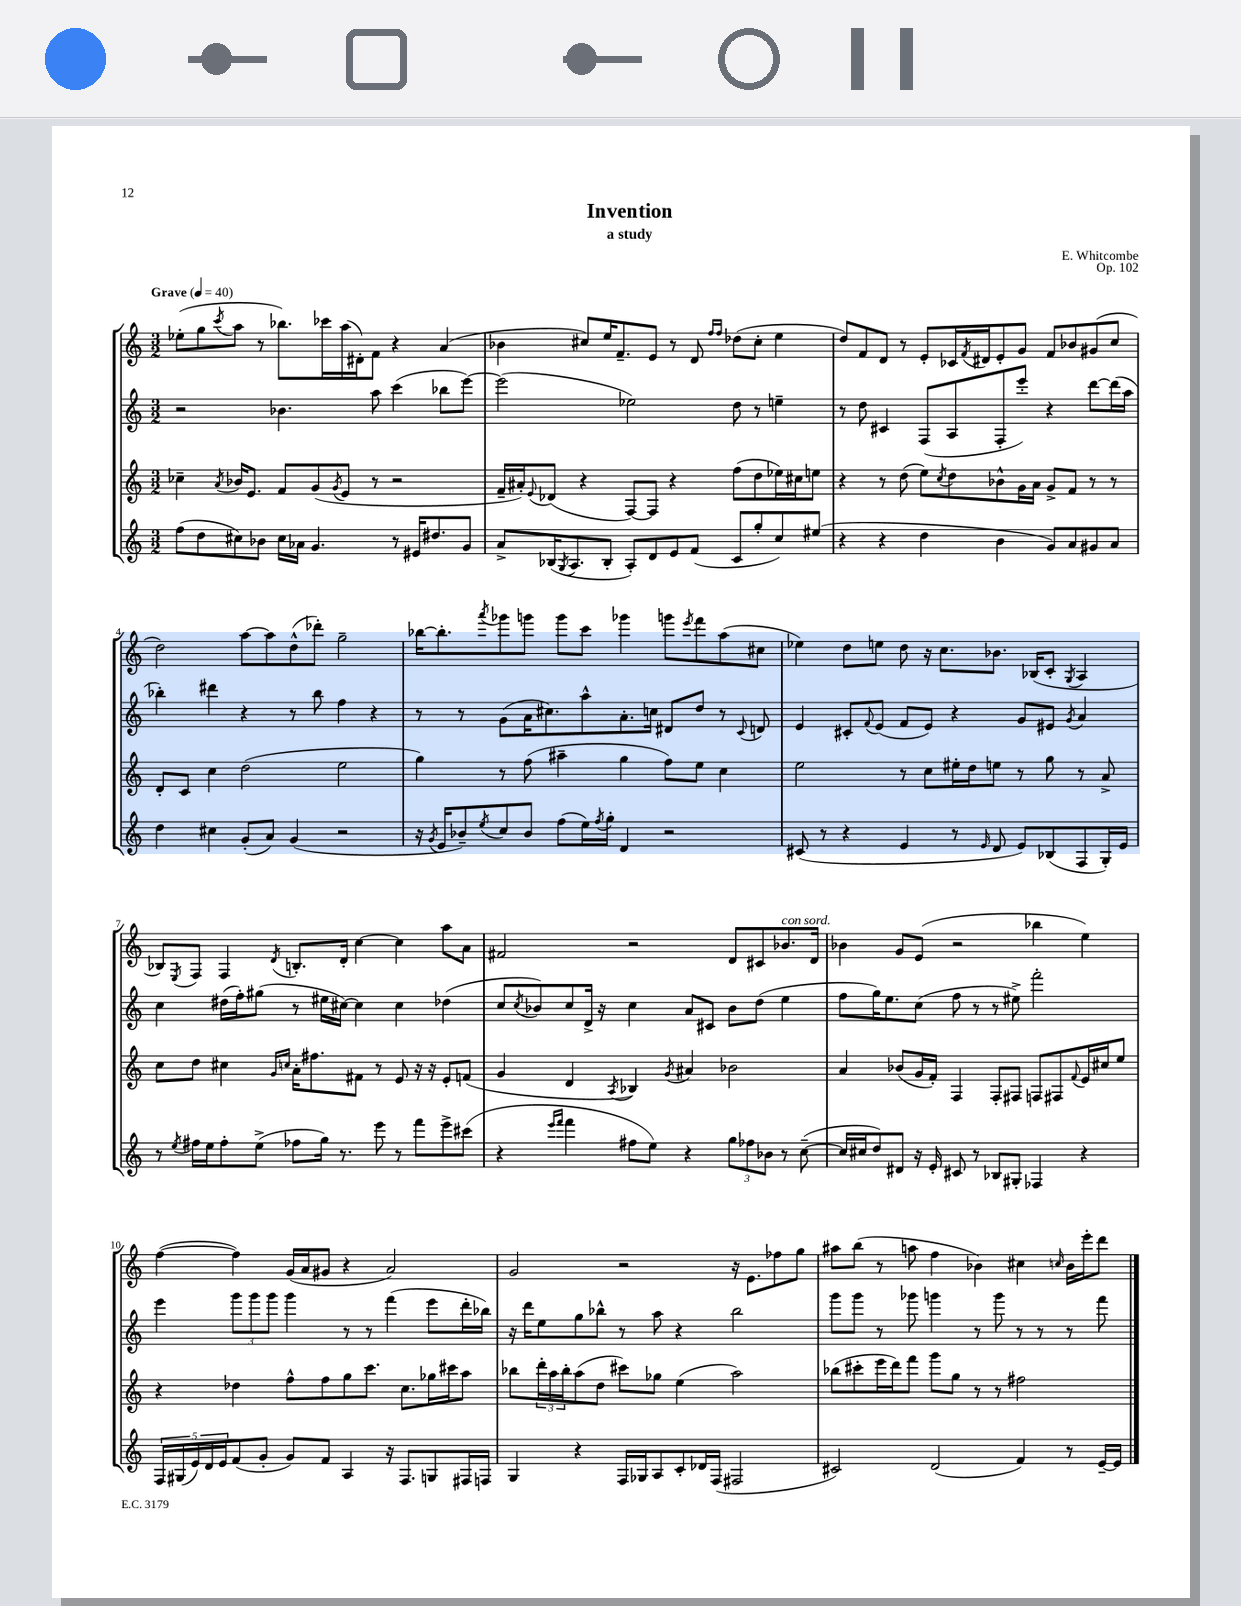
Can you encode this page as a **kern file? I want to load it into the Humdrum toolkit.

**kern	**kern	**kern	**kern
*staff4	*staff3	*staff2	*staff1
*clefG2	*clefG2	*clefG2	*clefG2
*k[]	*k[]	*k[]	*k[]
*M3/2	*M3/2	*M3/2	*M3/2
*MM40	*MM40	*MM40	*MM40
(8ff	4cc-~	2r	(8ee-'
8dd	.	.	8gg
.	8qa	.	8qccc
8cc#)	16b-	.	8aa
.	8.e	.	.
8b-	.	.	8r
16cc#	8f	4.b-	8.bb-)
16a-	.	.	.
4.g	(8g	.	.
.	.	.	16ccc-
.	8qg	.	.
.	8e	.	(16aa
.	.	.	16d#')
.	8r	8aa	8f
8r	2r	(4ccc	4r
16e#	.	.	.
8.dd#	.	.	.
.	.	8bb-	(4a
8g	.	[8eee)	.
=	=	=	=
8a^	16f~	(2eee]	4b-
.	16a#')	.	.
.	8qqe	.	.
(16B-	(8d-	.	.
8qG	.	.	.
8.A	.	.	.
.	4r	.	8cc#)
8B-'	.	.	16ee
.	.	.	8.f~
8A')	[8F)	2ee-)	.
8d	8F]	.	8e
8e	4r	.	8r
(8f	.	.	8d
.	.	.	16qqff
.	.	.	16qqff
8c	(8ff	8dd	(8dd-
8gg'	8dd	8r	8cc#'
8cc)	16ee-)	4ee~	4ee
.	16cc#	.	.
(8ee#	8ee	.	.
=	=	=	=
4r	4r	8r	8dd)
.	.	8dd	8f
4r	8r	4c#	8d
.	(8dd	.	8r
4dd	8ee)	(8F	8e'
.	8qcc	.	.
.	8dd	8A	16c-
.	.	.	8qf
.	.	.	16d#
4b	8b-^^	8F'	8e'
.	16g	8eee')	8g
.	16a	.	.
8g)	8g^	4r	8f
8a	8f	.	8b-
8g#	8r	[8ddd	(8g#
8a	8r	(16ddd]	8cc
.	.	16aa	.
=	=	=	=
4dd	8d'	4bb-')	2dd)
.	8c	.	.
4cc#	4cc	4ddd#	.
(8g'	(2dd	4r	[8aa
8a)	.	.	8aa]
(4g	.	8r	(8dd^^
.	.	8bb-	8ddd-')
2r	2ee	4ff	2gg~
.	.	4r	.
=	=	=	=
16r	4gg)	8r	[16bb-
8qg	.	.	.
16e	.	.	8.bb-']
8b-~)	.	8r	.
8qee	.	.	8qaaa
8cc	8r	(8g	8ggg-
8b-	(8ff	16a	8ggg
.	.	8.cc#)	.
(8ff	4aa#~	.	8ggg
16ee)	.	8aa^^	8ccc
8qff	.	.	.
16gg'	.	.	.
4d	4gg	8.a'	4ggg-
.	.	16cc	.
2r	8ff)	8d#	8ggg
.	.	.	8qeee
.	8ee	8dd	8fff
.	4cc	8r	(8aa
.	.	8qqc	.
.	.	8d	8cc#
=	=	=	=
(8c#	2ee	4e	4ee-)
8r	.	.	.
4r	.	8c#'	8dd
.	.	8qqf	.
.	.	(8e	8ee
4e	8r	8f	8dd
.	8cc	8e)	16r
.	.	.	8.cc
8r	16ee#'	4r	.
.	16dd	.	.
16qqe	.	.	.
8d	8ee	.	8.b-
8e)	8r	8g	.
.	.	.	(16B-
(8B-	8gg	8e#	8c'
.	.	8qg	8qG
8F	8r	4a	4A
16G')	8a^	.	.
16e	.	.	.
=	=	=	=
8r	8cc	4cc	8B-)
8qee	.	.	8qE
16ff#	8dd	.	8F
16ee	.	.	.
8ff#'	4cc#	(16dd#	4F
.	.	16ff')	.
(8ee^	.	(8gg#	.
.	16qqg	.	.
.	16qqcc	.	8qd
8ff-	16a'	8r	8.B'
.	8.ff#	.	.
16gg)	.	16ee#	.
8.r	.	[16cc#)	16d'
.	8f#	4cc#]	[4cc
8eee	8r	.	.
8r	8e	4cc#	4cc]
8fff	16r	.	.
.	16r	.	.
8eee^	8e'	(4dd-	8aa
(8ccc#	(8f	.	8a
=	=	=	=
4r	4g	8cc	2f#
.	.	8qcc	.
.	.	8b-)	.
16qqeee	.	.	.
16qqfff	.	.	.
4fff	4d	8cc	.
.	.	16d^	.
.	.	16r	.
.	8qA	.	.
8ff#	4B-)	4cc	2r
8ee)	.	.	.
.	8qg	.	.
4r	4a#	8a	.
.	.	8c#	.
12gg	2b-	8b-	8d
12ff-	.	.	.
.	.	(8dd	8c#
12b-	.	.	.
8r	.	4ee	8.b-
([8cc~	.	.	.
.	.	.	16d
=	=	=	=
16cc]	4a	8ff	4b-
16cc#	.	.	.
8dd)	.	16gg)	.
.	.	8.ee	.
8d#	(8b-	.	8g
16r	16g	(8cc	(8e
16e'	16f')	.	.
8c#	4F	8ff	2r
8r	.	8r	.
8B-	8F'	8r	.
8G#'	8F#	8ee#^)	.
4F-	8F	2fff'	4bb-
.	8F#	.	.
.	8qqf	.	.
4r	16e	.	4ee)
.	16cc#	.	.
.	8ee	.	.
=	=	=	=
20F	4r	4eee	([4ff
(20G#	.	.	.
20e)	.	.	.
20d	.	.	.
20e	.	.	.
(8f	4dd-	12ggg	4ff])
.	.	12ggg	.
8g'	.	.	.
.	.	12ggg	.
8g)	8ff^^	4ggg	(16g
.	.	.	16a
8f	8ff	.	8g#
4A	8gg	8r	4r
.	8.ccc	8r	.
16r	.	(4fff	2a)
8.F	8.cc	.	.
8G	16gg-	8eee	.
.	16ccc#	.	.
16F#	8aa	16ddd'	.
16F	.	16bb-)	.
=	=	=	=
4G	8bb-	16r	2g
.	.	16ddd	.
.	24ddd'	8ee	.
.	24aa	.	.
.	24bb-'	.	.
4r	(8aa	8gg	.
.	8dd	8bb-^^	.
16F	8ccc#)	8r	2r
16G-	.	.	.
8A	8gg-	8aa	.
8c'	(4ee	4r	.
16d-	.	.	.
(16F	.	.	.
2F#	2aa)	2bb-	16r
.	.	.	8.e
.	.	.	8ff-
.	.	.	8gg
=	=	=	=
2c#)	(8bb-	8ggg	8aa#
.	8ccc#'	8ggg	(8bb
.	16eee	8r	8r
.	16ddd)	.	.
.	8fff	8ggg-	8aa
(2d	8ggg	4ggg	4ff
.	8gg	.	.
.	8r	8r	4b-)
.	8r	8ggg	.
4f)	2ff#	8r	4cc#
.	.	8r	.
.	.	.	16qqcc
8r	.	8r	16b-
.	.	.	16eee'
[16e~	.	8fff	8ddd
16e]	.	.	.
==	==	==	==
*-	*-	*-	*-
